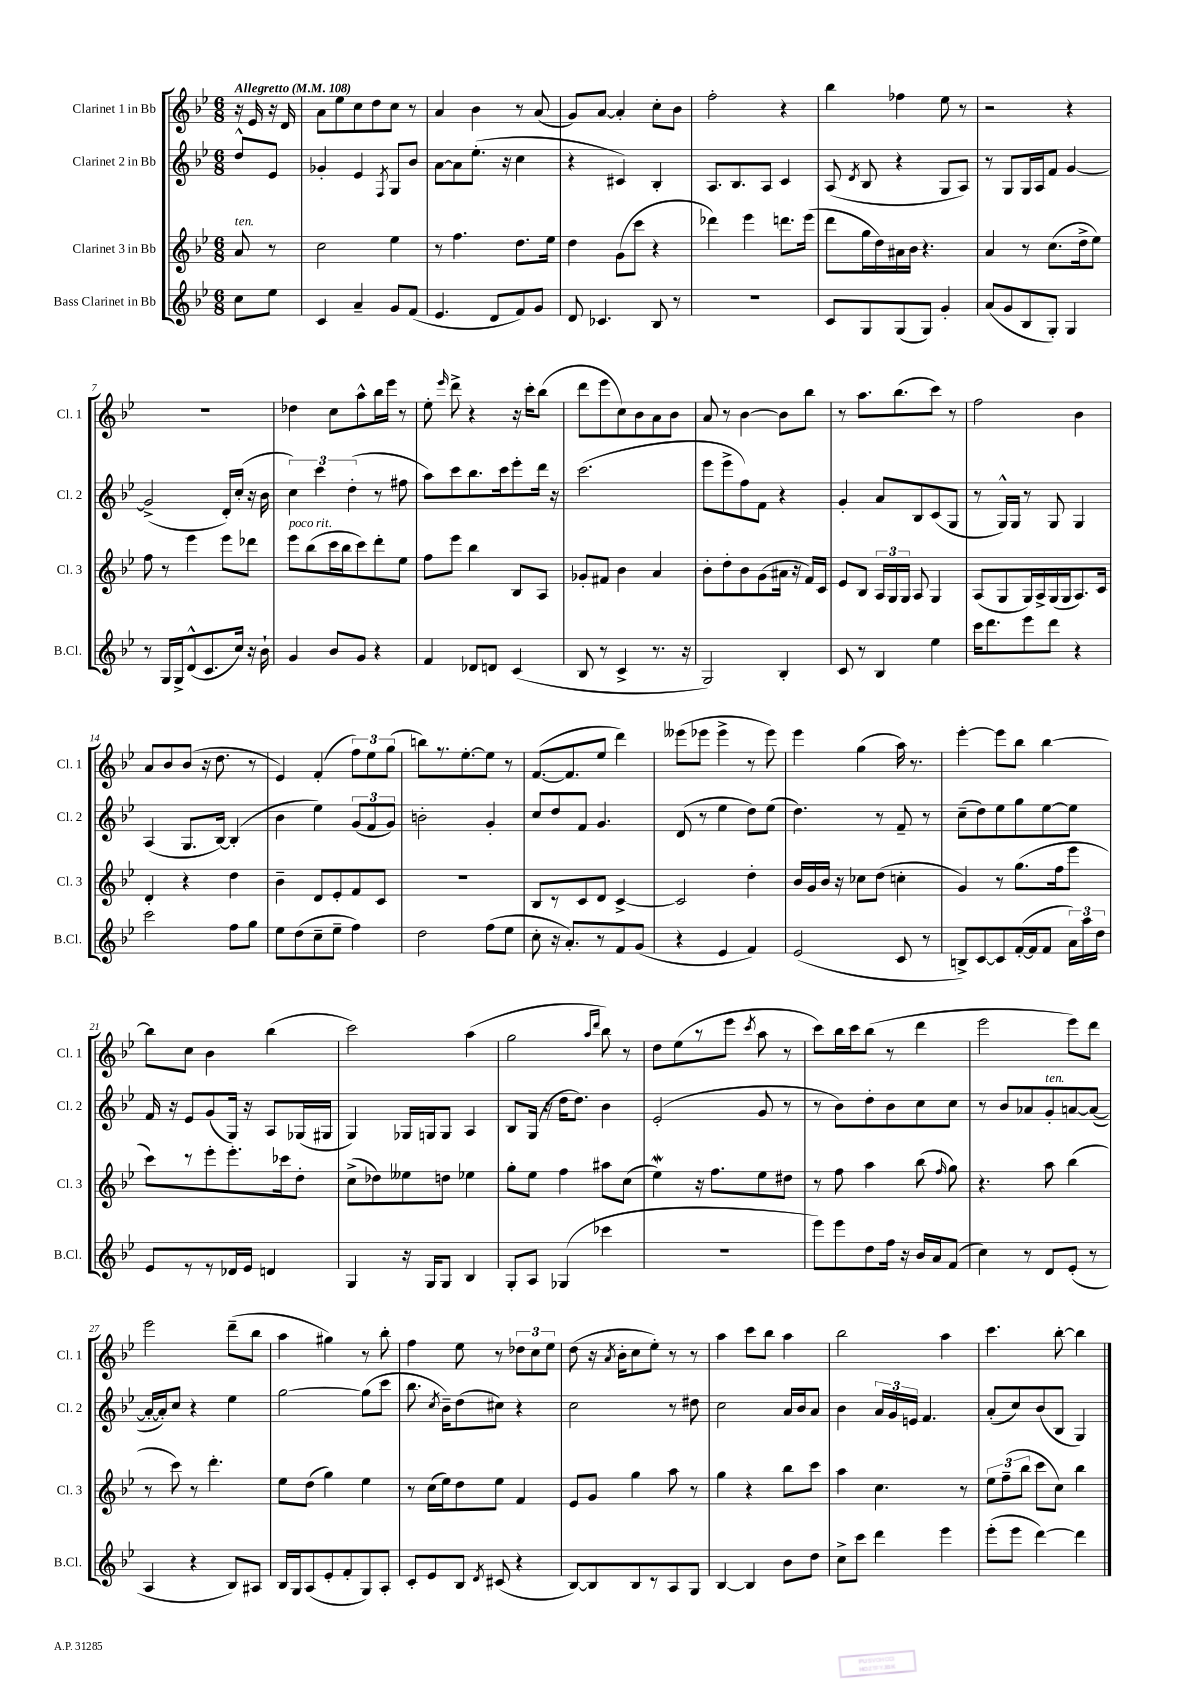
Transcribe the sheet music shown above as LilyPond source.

<<
\new StaffGroup <<
\new Staff = "s0" \with { instrumentName = "Clarinet 1 in Bb" shortInstrumentName = "Cl. 1" } {
    \clef treble \key bes \major \numericTimeSignature \time 6/8 \partial 4 \tempo "Allegretto" 4 = 108
    \autoBeamOff r16 ees'16 r16 d'16 |
    a'8[ ees''8 c''8 d''8 c''8] r8 |
    a'4 bes'4 r8 a'8( |
    g'8[) a'8]~ a'4-. c''8[-. bes'8] |
    f''2-. r4 |
    bes''4 fes''4 ees''8 r8 |
    r2 r4 |
    R2. |
    des''4 c''8[ a''8-^ bes''16 ees'''16] r8 |
    ees''8-. \grace { ees'''16 } d'''8-> r4 r16 c'''16[-. bes''8]( |
    d'''8[ ees'''8 c''8) bes'8 a'8 bes'8] |
    a'8 r8 bes'4~ bes'8[ bes''8] |
    r8 a''8.[ bes''8.( c'''8]) r8 |
    f''2 bes'4 |
    a'8[ bes'8 bes'8]( r16 d''8. r8 |
    ees'4) f'4-.( \tuplet 3/2 { f''8[) ees''8 g''8]( } |
    b''8[) r8. ees''8.~-. ees''8] r8 |
    f'8.[~( f'8. ees''8] d'''4) |
    eeses'''8[( ees'''8] ees'''4-> r8 ees'''8) |
    ees'''4 g''4( a''16) r8. |
    ees'''4~-. ees'''8[ bes''8] bes''4~ |
    bes''8[ c''8] bes'4 bes''4( |
    c'''2) a''4( |
    g''2 \grace { a''16[ d'''16] } bes''8) r8 |
    d''8[ ees''8( r8 ees'''8] \acciaccatura { c'''8 } a''8 r8 |
    c'''8[) bes''16 c'''16 bes''8]( r8 d'''4 |
    ees'''2 ees'''8[) d'''8] |
    ees'''2 d'''8[--( bes''8] |
    a''4 gis''4) r8 bes''8-. |
    f''4 ees''8 r8 \tuplet 3/2 { des''8[ c''8 ees''8] } |
    d''8( r16 \acciaccatura { a'8 } bes'16[-. c''8 ees''8]-.) r8 r8 |
    a''4 c'''8[ bes''8] a''4 |
    bes''2 a''4 |
    c'''4. bes''8~-. bes''4 \bar "|." |
}
\new Staff = "s1" \with { instrumentName = "Clarinet 2 in Bb" shortInstrumentName = "Cl. 2" } {
    \clef treble \key bes \major \numericTimeSignature \time 6/8 \partial 4
    \autoBeamOff d''8[-^ ees'8] |
    ges'4-. ees'4 \acciaccatura { f8 } g8[ bes'8] |
    a'8[~ a'8 ees''8.]-.( r16 c''4 |
    r4 cis'4) bes4-. |
    a8.[ bes8. a8] c'4 |
    a8( \acciaccatura { d'8 } bes8 r4 g8[ a8]) |
    r8 g8[ g16 a16 f'8] g'4~ |
    g'2->( d'16[-.) c''16]-.( r16 bes'16 |
    \tuplet 3/2 { c''4) c'''4 d''4-.( } r8 fis''8 |
    a''8[) c'''8 bes''8. c'''16 ees'''8-. d'''16] r16 |
    c'''2.( |
    ees'''8[ ees'''8-> f''8) f'8] r4 |
    g'4-. a'8[ bes8 c'8( g8] |
    r8 g16[-^) g16] r8 g8 g4 |
    a4( g8.[ bes16]~) bes4-.( |
    bes'4 ees''4) \tuplet 3/2 { g'8[( f'8 g'8]) } |
    b'2-. g'4-. |
    c''8[ d''8 f'8] g'4. |
    d'8( r8 ees''4 d''8[) ees''8]( |
    d''4.) r8 f'8-- r8 |
    c''8[--( d''8) ees''8 g''8 ees''8~ ees''8] |
    f'16 r16 ees'8[ g'8( g16]) r16 a8[ ges16( gis16] |
    g4) ges16[ g16 g8] a4 |
    bes8[ g16]( r16 d''16[ d''8.]) bes'4 |
    ees'2-.( g'8 r8 |
    r8 bes'8[) d''8-. bes'8 c''8 c''8] |
    r8 bes'8[ aes'8 g'8-.^\markup { \italic "ten." } a'8~ a'8]~( |
    a'16[~-. a'16-.) c''8] r4 ees''4 |
    g''2~ g''8[( c'''8] |
    bes''8. \acciaccatura { c''8 } bes'16[--) d''8( cis''8]) r4 |
    c''2 r8 dis''8 |
    c''2 a'16[ bes'16 a'8] |
    bes'4 \tuplet 3/2 { a'16[ g'16 e'16] } f'4. |
    a'8[-.( c''8) bes'8( bes8] g4) \bar "|." |
}
\new Staff = "s2" \with { instrumentName = "Clarinet 3 in Bb" shortInstrumentName = "Cl. 3" } {
    \clef treble \key bes \major \numericTimeSignature \time 6/8 \partial 4
    \autoBeamOff a'8^\markup { \italic "ten." } r8 |
    c''2 ees''4 |
    r8 f''4. d''8.[ ees''16] |
    d''4 g'8[( c'''8] r4 |
    des'''4) ees'''4 d'''8.[ ees'''16]( |
    d'''8[ g''16 d''16) ais'16 bes'16] r4. |
    a'4 r8 c''8.[( d''16-> ees''8]) |
    f''8 r8 ees'''4 ees'''8[ des'''8] |
    ees'''8[^\markup { \italic "poco rit." } bes''8( c'''16 bes''16 c'''8) d'''8-. ees''8] |
    f''8[ ees'''8] bes''4 bes8[ a8] |
    ges'8[-. fis'8] bes'4 a'4 |
    bes'8[-. d''8-. bes'8 g'8( ais'16] r16 f'16[) c'16] |
    ees'8[ bes8] \tuplet 3/2 { a16[ g16 g16] } a8 g4 |
    a8[( g8 g16) a16-> g16( g16 a8.) c'16] |
    d'4-. r4 d''4 |
    bes'4-- d'8[ ees'8-. f'8 c'8] |
    R2. |
    bes8[ r8 c'8 d'8] c'4~-> |
    c'2 d''4-. |
    bes'16[ g'16 bes'16] r16 ces''8[ d''8]( c''4-. |
    g'4) r8 g''8.[( f''16 ees'''8] |
    c'''8[) r8 ees'''8-. ees'''8.-. ces'''16 d''8]-. |
    c''8[->( des''8) eeses''8 d''8] ees''4 |
    g''8[-. ees''8] f''4 ais''8[ c''8]( |
    ees''4\mordent) r16 f''8.[ ees''8 dis''8] |
    r8 f''8 a''4 bes''8( \grace { f''16 } g''8) |
    r4. a''8 bes''4( |
    r8 c'''8) r8 d'''4.-. |
    ees''8[ d''8]( g''4) ees''4 |
    r8 c''16[( ees''16) d''8 ees''8] f'4 |
    ees'8[ g'8] g''4 a''8 r8 |
    g''4 r4 bes''8[ c'''8] |
    a''4 c''4. r8 |
    \tuplet 3/2 { ees''8[ f''8--( bes''8] } c'''8[ c''8]) bes''4 \bar "|." |
}
\new Staff = "s3" \with { instrumentName = "Bass Clarinet in Bb" shortInstrumentName = "B.Cl." } {
    \clef treble \key bes \major \numericTimeSignature \time 6/8 \partial 4
    \autoBeamOff c''8[ ees''8] |
    c'4 a'4-- g'8[ f'8]( |
    ees'4. d'8[ f'8) g'8] |
    d'8 ces'4. bes8 r8 |
    R2. |
    c'8[ g8 g8( g8]) g'4-. |
    a'8[( g'8 bes8 g8]-.) g4 |
    r8 g16[ g16-> d'8-^( c'8. c''16]) r16 bes'16-! |
    g'4 bes'8[ g'8] r4 |
    f'4 des'8[ d'8] c'4( |
    bes8 r8 c'4-> r8. r16 |
    g2) bes4-. |
    c'8 r8 bes4 ees''4 |
    c'''16[ d'''8. ees'''8 d'''8] r4 |
    c'''2 f''8[ g''8] |
    ees''8[ d''8( c''8-- ees''8]-- f''4) |
    d''2 f''8[( ees''8] |
    c''8-. r16 a'8.[-.) r8 f'8 g'8]( |
    r4 ees'4 f'4) |
    ees'2( c'8 r8 |
    b8[->) c'8~ c'8 f'16~-.( f'16 f'8] \tuplet 3/2 { a'16[) a''16 d''16] } |
    ees'8[ r8 r8 des'16 ees'16] d'4 |
    g4 r16 g16[ g8] bes4 |
    g8[-. a8] ges4( ces'''4 |
    R2. |
    ees'''8[) ees'''8 d''8 f''16] r16 bes'16[ a'16 f'8]( |
    c''4) r8 d'8[ ees'8]-.( r8 |
    a4 r4 bes8[) ais8] |
    bes16[ g16 a8( ees'8-. f'8-. g8) a8]-. |
    c'8[-. ees'8 bes8] \acciaccatura { d'8 } cis'8( r4 |
    bes8[~) bes8 bes8 r8 a8 g8] |
    bes4~ bes4 bes'8[ d''8] |
    c''8[-> c'''8] d'''4 ees'''4 |
    ees'''8[-.( ees'''8] d'''4~) d'''4 \bar "|." |
}
>>
>>
